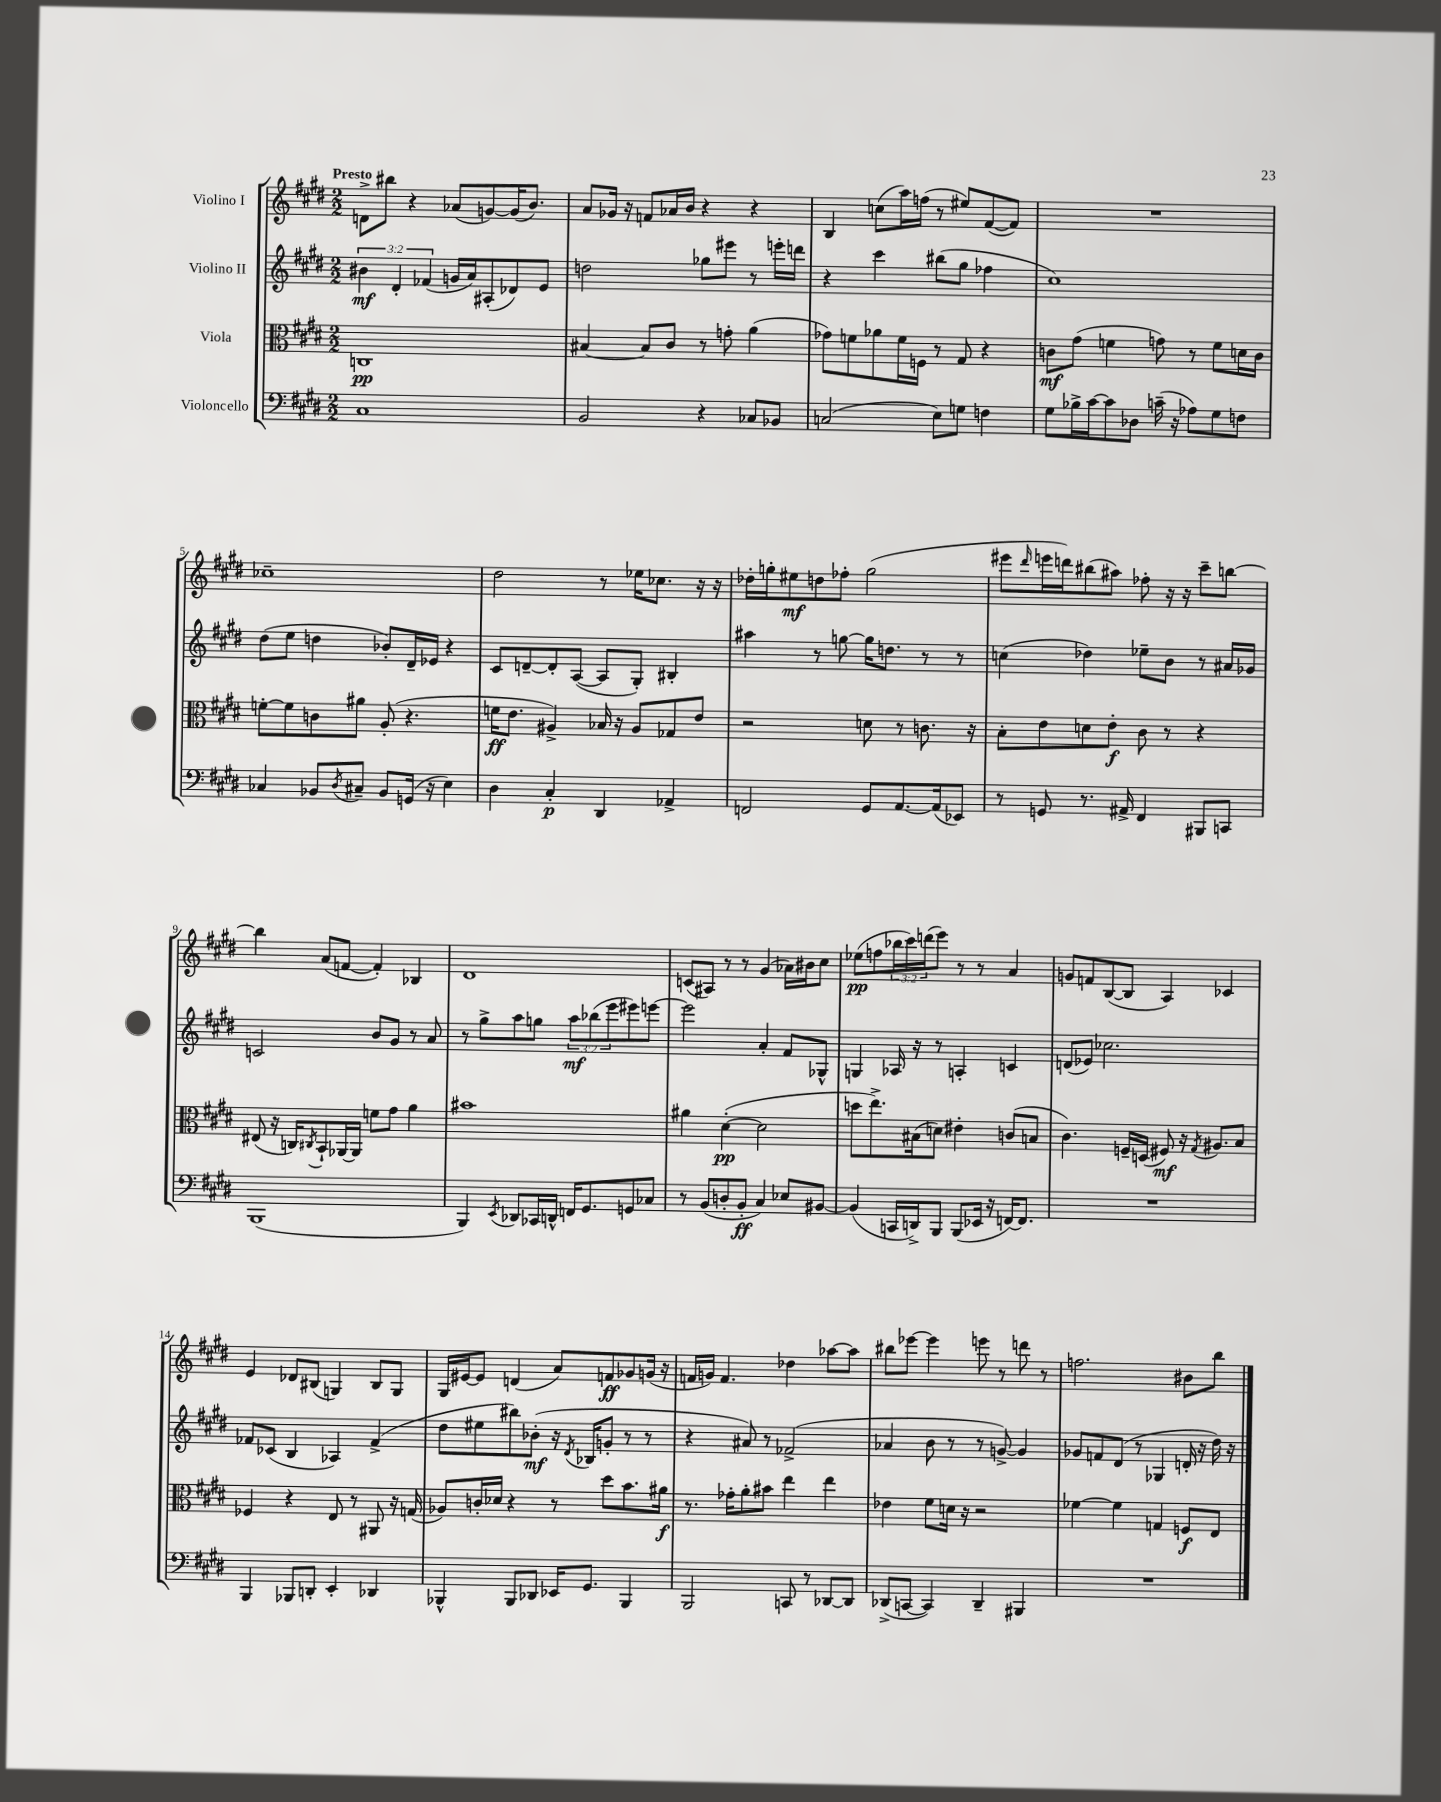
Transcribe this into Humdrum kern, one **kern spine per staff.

**kern	**kern	**kern	**kern
*staff4	*staff3	*staff2	*staff1
*clefF4	*clefC3	*clefG2	*clefG2
*k[f#c#g#d#]	*k[f#c#g#d#]	*k[f#c#g#d#]	*k[f#c#g#d#]
*M2/2	*M2/2	*M2/2	*M2/2
1C#	1C	6b#	8d^
.	.	.	8bb#
.	.	6d#'	.
.	.	.	4r
.	.	(6f-	.
.	.	16g	(8a-
.	.	16a)	.
.	.	(8A#'	[8g)
.	.	8d-)	(16g]
.	.	.	8.b)
.	.	8e	.
=	=	=	=
2BB	[4B#	2dd	8a
.	.	.	16g-
.	.	.	16r
.	8B#]	.	8f
.	8c#	.	16a-
.	.	.	16b
4r	8r	8gg-	4r
.	8g'	8eee#	.
8C-	(4a	8r	4r
8BB-	.	16eee'	.
.	.	16ddd	.
=	=	=	=
(2C	8g-)	4r	4B
.	8f	.	.
.	8a-	4ccc#	(8cc
.	16f	.	16aa)
.	16F	.	(16ff
8E)	8r	(8bb#	8r
8G	8G#	8gg#	8ee#)
4F	4r	4ff-	([8f#
.	.	.	8f#])
=	=	=	=
8G#	8c	1cc#)	1r
16B-^	(8g#	.	.
[16c#	.	.	.
8c#]	4f	.	.
8D-	.	.	.
(16c~	8g)	.	.
16r	.	.	.
8A-)	8r	.	.
8G#	8f	.	.
8F	16d	.	.
.	16c	.	.
=	=	=	=
4C-	[8f'	(8dd#	1cc-~
.	8f]	8ee	.
8BB-	8c	4dd	.
8qD#	.	.	.
8C#~	8a#	.	.
8BB-	(8A'	8b-')	.
(16GG	4.r	16d#~	.
16r	.	16e-	.
4E)	.	4r	.
=	=	=	=
4D#	16f	8c#	2dd#
.	8.e	.	.
.	.	[8d~	.
4C#'	4A#^)	8d']	.
.	.	([8A	.
4DD#	16B-	8A]	8r
.	16r	.	.
.	8A#	8G#')	16ee-
.	.	.	8.cc-
4AA-^	8G-	4B#'	.
.	8e	.	16r
.	.	.	16r
=	=	=	=
2FF	2r	4aa#	16dd-'
.	.	.	16gg'
.	.	.	8ee#
.	.	8r	8dd
.	.	[8gg	8ff-'
8GG#	8d	16gg]	(2gg
.	.	8.dd	.
[8.AA	8r	.	.
.	8.c	8r	.
(16AA]	.	.	.
8EE-)	.	8r	.
.	16r	.	.
=	=	=	=
8r	8B'	(4cc	8eee#
.	.	.	16qqddd#
8GG	8e	.	16eee
.	.	.	16ddd)
8.r	8d	4dd-)	(8bb#
.	8e'	.	8aa#)
16AA#^	.	.	.
4FF#	8c#	8ee-~	8ff-'
.	8r	8b	16r
.	.	.	16r
8BBB#	4r	8r	8ccc#~
8CC	.	16a#	[8bb
.	.	16g-	.
=	=	=	=
(1BBB	(8E#	2c	4bb]
.	16r	.	.
.	16C)	.	.
.	8qC#	.	.
.	8BB`	.	(8a
.	[16AA-	.	[8f
.	16AA-]	.	.
.	8f	8b	4f'])
.	8g#	8g#	.
.	4a	8r	4B-
.	.	8a	.
=	=	=	=
4BBB)	1b#	8r	1d#
.	.	8gg#^	.
8qEE	.	.	.
8DD-	.	8aa	.
16CC-	.	8gg	.
16DD^^	.	.	.
16FF	.	12aa	.
8.GG#	.	.	.
.	.	(12bb-	.
.	.	12eee	.
8GG	.	8eee#)	.
8C-	.	[8eee	.
=	=	=	=
8r	4a#	2eee]	(8c
(8BB	.	.	8A#)
8D'	([4d#'	.	8r
8BB'	.	.	8r
4C#)	2d#]	4a'	(4g#
8E-	.	8f#	16a-)
.	.	.	16b#
[8BB#	.	8G-^^	8cc#
=	=	=	=
(4BB#]	8dd	4G	(8ee-
.	8.ee^)	.	8ff
16CC	.	16A-	24bb-
.	.	.	24ccc#)
16DD^)	(16B#	16r	.
.	.	.	(24ddd
8BBB	8d)	8r	8eee)
(8BBB	4e#'	4A'	8r
16EE-	.	.	8r
16r	.	.	.
[16FF)	(8c	4c	4a
8.FF]	.	.	.
.	8B	.	.
=	=	=	=
1r	4.c#)	(8d	8g
.	.	8e-)	8f
.	.	2.cc-	([8B
.	16F~	.	8B]
.	(16D	.	.
.	8F#)	.	4A)
.	16r	.	.
.	8qG#	.	.
.	8.A#	.	.
.	.	.	4c-
.	8B	.	.
=	=	=	=
4BBB	4F-	8f-	4e
.	.	(8c-	.
8BBB-	4r	4B	8d-
8DD'	.	.	(8B#
4EE'	8E	4A-)	4G)
.	8r	.	.
4DD-	8AA#	(4f-^	8B#
.	16r	.	8G
.	(16G	.	.
=	=	=	=
4BBB-^^	8A-)	8dd#	16G#
.	.	.	[16e#
.	16c'	8ee#	8e#]
.	16d-	.	.
8BBB-	4r	8bb#)	(4d
8DD-	.	(8b-'	.
16EE-	8r	16r	8a)
.	.	8qd#	.
8.GG#	.	16B-	.
.	8dd#	8g'	8f
4BBB-	8.b	8r	8g-
.	.	8r	(16g
.	16a#	.	16r
=	=	=	=
2BBB	8.r	4r	16f
.	.	.	16g)
.	.	.	4.f
.	16g-'	.	.
.	8a'	8a#)	.
.	8b#	8r	.
8CC	4ee	(2f-^	4dd-
8r	.	.	.
[8DD-	4ee	.	[8aa-
8DD-]	.	.	8aa-]
=	=	=	=
(8DD-^	4e-	4a-	8bb#
[8CC	.	.	[8eee-
4CC])	8f#	8b	4eee-]
.	16d	8r	.
.	16r	.	.
4DD-~	2r	8r	8eee
.	.	[8g^)	8r
4BBB#	.	4g]	8ddd
.	.	.	8r
=	=	=	=
1r	[4f-	8g-	2.ff
.	.	8f	.
.	4f-]	(8d#	.
.	.	8r	.
.	4G	4G-	.
.	8F	16d'	8b#
.	.	16r	.
.	8E	16dd#)	8bb
.	.	16r	.
==	==	==	==
*-	*-	*-	*-
